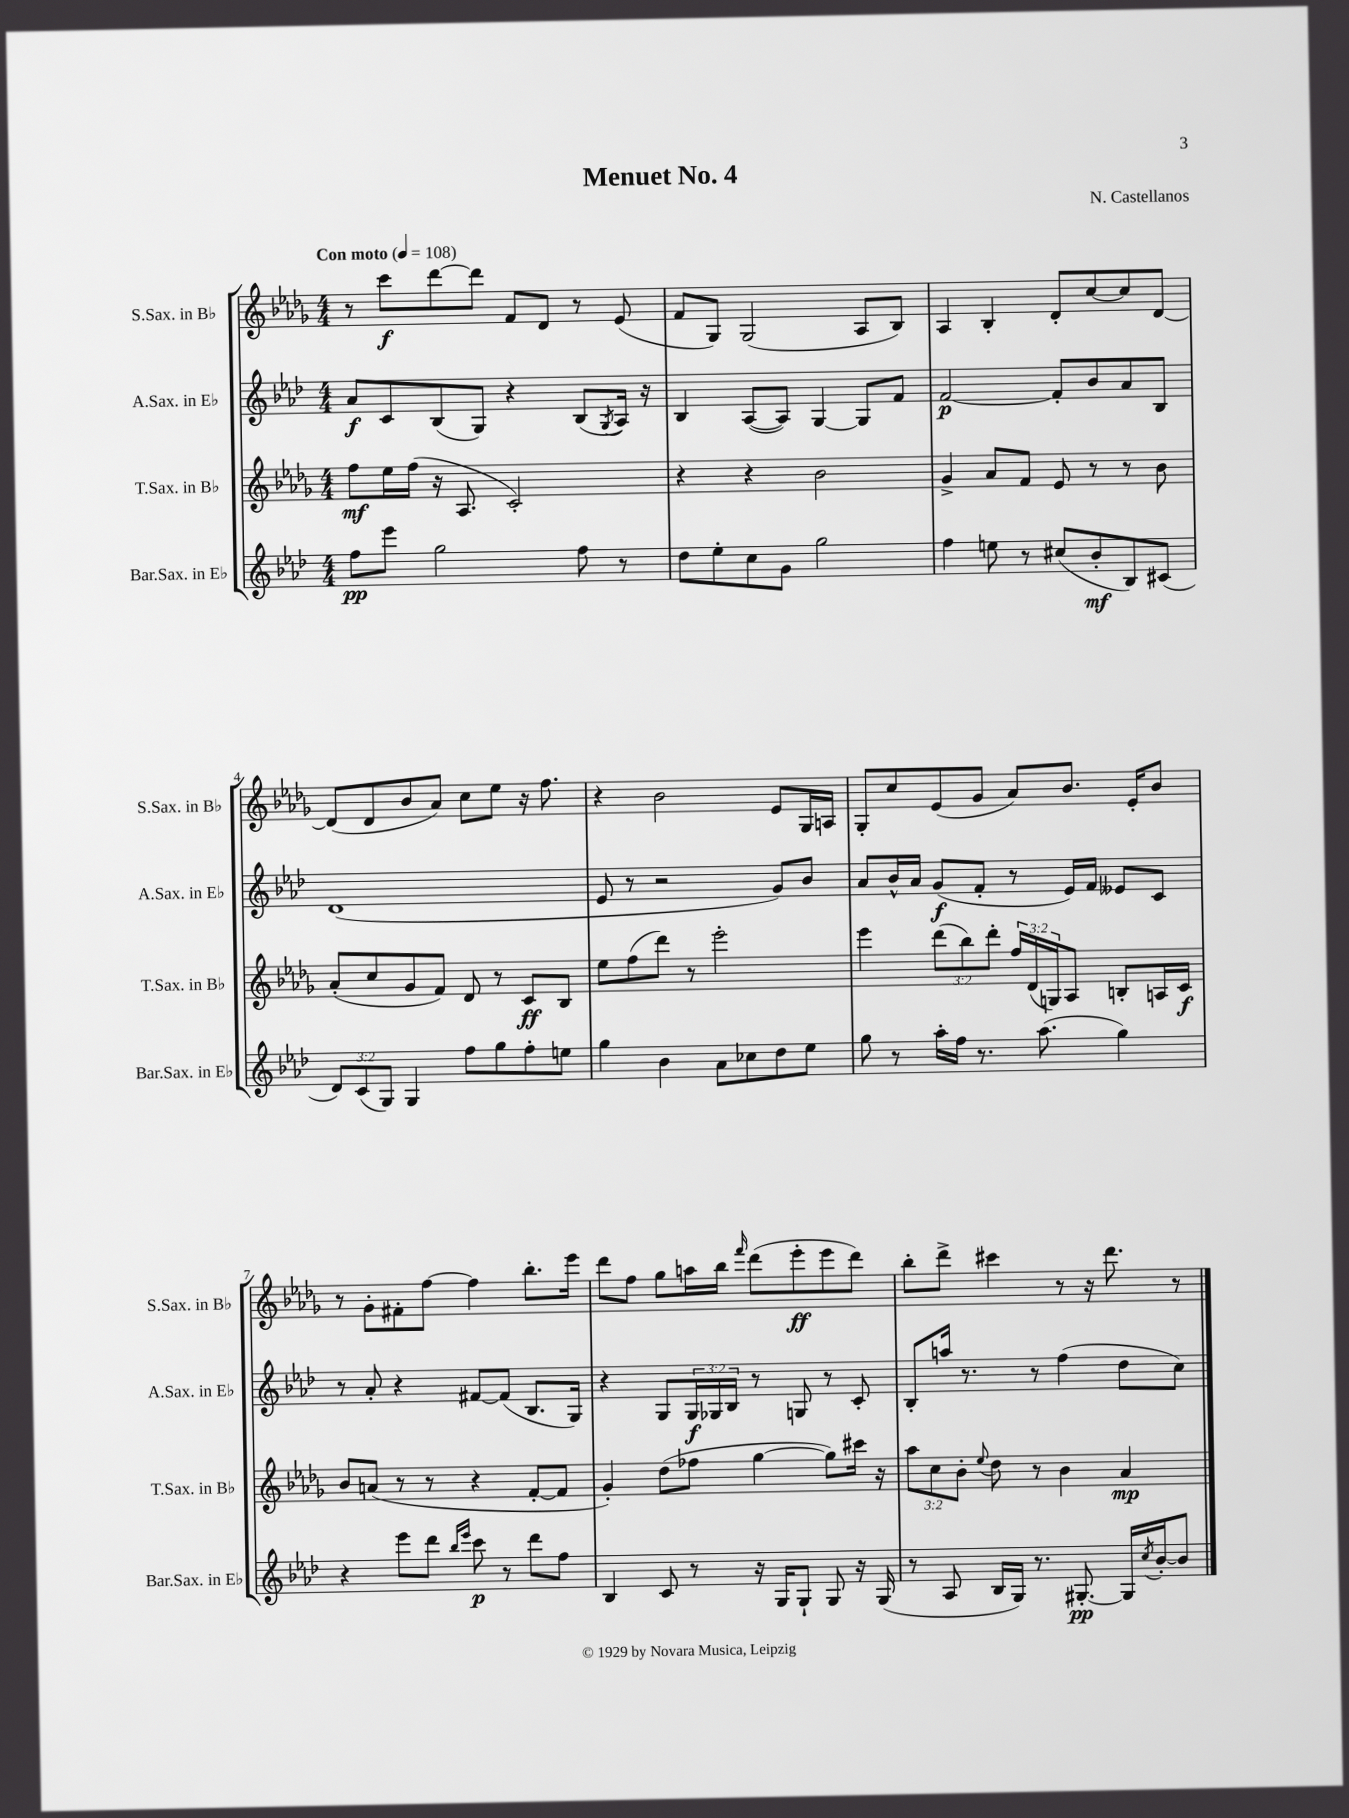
\header { title = "Menuet No. 4" composer = "N. Castellanos" }
<<
\new StaffGroup <<
\new Staff = "s0" \with { instrumentName = "S.Sax. in Bb" shortInstrumentName = "S.Sax. in Bb" } {
    \clef treble \key des \major \numericTimeSignature \time 4/4 \tempo "Con moto" 4 = 108
    r8 c'''8\f des'''8~ des'''8 f'8 des'8 r8 ees'8( |
    f'8 ges8) ges2( aes8 bes8) |
    aes4 bes4-. des'8-. c''8~ c''8 des'8~ |
    des'8( des'8 bes'8 aes'8) c''8 ees''8 r16 f''8. |
    r4 bes'2 ees'8 ges16 a16 |
    ges8-. c''8 ees'8( ges'8 aes'8) bes'8. ees'16-. bes'8 |
    r8 ges'8-. fis'8-. f''8~ f''4 bes''8.-. ees'''16 |
    des'''8 f''8 ges''8 a''16 bes''16 \grace { f'''16 } des'''8( ees'''8-.\ff ees'''8 des'''8) |
    bes''8-. des'''8-> cis'''4 r8 r16 des'''8. r8 \bar "|." |
}
\new Staff = "s1" \with { instrumentName = "A.Sax. in Eb" shortInstrumentName = "A.Sax. in Eb" } {
    \clef treble \key aes \major \numericTimeSignature \time 4/4 \override Staff.TupletNumber.text = #tuplet-number::calc-fraction-text
    aes'8\f c'8 bes8( g8) r4 bes8( \acciaccatura { g8 } aes16) r16 |
    bes4 aes8~( aes8) g4~ g8 f'8 |
    f'2~\p f'8-. bes'8 aes'8 bes8 |
    des'1( |
    ees'8 r8 r2 g'8) bes'8 |
    aes'8 bes'16-^ aes'16 g'8\f( f'8-. r8 ees'16) f'16 eeses'8 c'8 |
    r8 aes'8-. r4 fis'8~ fis'8( bes8. g16) |
    r4 g8 \tuplet 3/2 { g16\f ges16 bes16 } r8 g8 r8 c'8-. |
    bes8-. a''16 r8. r8 f''4( des''8 c''8) \bar "|." |
}
\new Staff = "s2" \with { instrumentName = "T.Sax. in Bb" shortInstrumentName = "T.Sax. in Bb" } {
    \clef treble \key des \major \numericTimeSignature \time 4/4 \override Staff.TupletNumber.text = #tuplet-number::calc-fraction-text
    f''8\mf ees''16 f''16( r16 aes8. c'2-.) |
    r4 r4 bes'2 |
    ges'4-> aes'8 f'8 ees'8 r8 r8 bes'8 |
    aes'8-.( c''8 ges'8 f'8) des'8 r8 c'8\ff bes8 |
    ees''8 f''8( des'''8) r8 ees'''2-. |
    ees'''4 \tuplet 3/2 { des'''8( bes''8) des'''8-. } \tuplet 3/2 { f''16 des'16( g16) } aes8 b8-. a16 c'16\f |
    bes'8 a'8( r8 r8 r4 f'8~-. f'8 |
    ges'4-.) des''8( fes''8 ges''4~ ges''8) cis'''16 r16 |
    \tuplet 3/2 { aes''8 c''8 bes'8-. } \appoggiatura { ees''8 } des''8 r8 bes'4 aes'4\mp \bar "|." |
}
\new Staff = "s3" \with { instrumentName = "Bar.Sax. in Eb" shortInstrumentName = "Bar.Sax. in Eb" } {
    \clef treble \key aes \major \numericTimeSignature \time 4/4 \override Staff.TupletNumber.text = #tuplet-number::calc-fraction-text
    f''8\pp ees'''8 g''2 f''8 r8 |
    des''8 ees''8-. c''8 g'8 g''2 |
    f''4 e''8 r8 cis''8( bes'8-.\mf bes8) cis'8( |
    \tuplet 3/2 { des'8) c'8( g8) } g4 f''8 g''8 f''8-. e''8 |
    g''4 bes'4 aes'8 ces''8 des''8 ees''8 |
    g''8 r8 aes''16-. f''16 r8. aes''8.( g''4) |
    r4 ees'''8 des'''8 \grace { bes''16 ees'''16 } c'''8\p r8 des'''8 f''8 |
    bes4 c'8 r8 r16 g16 g8-! g8 r16 g16( |
    r8 aes8 bes16 g16) r8. gis8.~-.\pp gis16 \acciaccatura { c''8 } bes'16~-. bes'8 \bar "|." |
}
>>
>>
